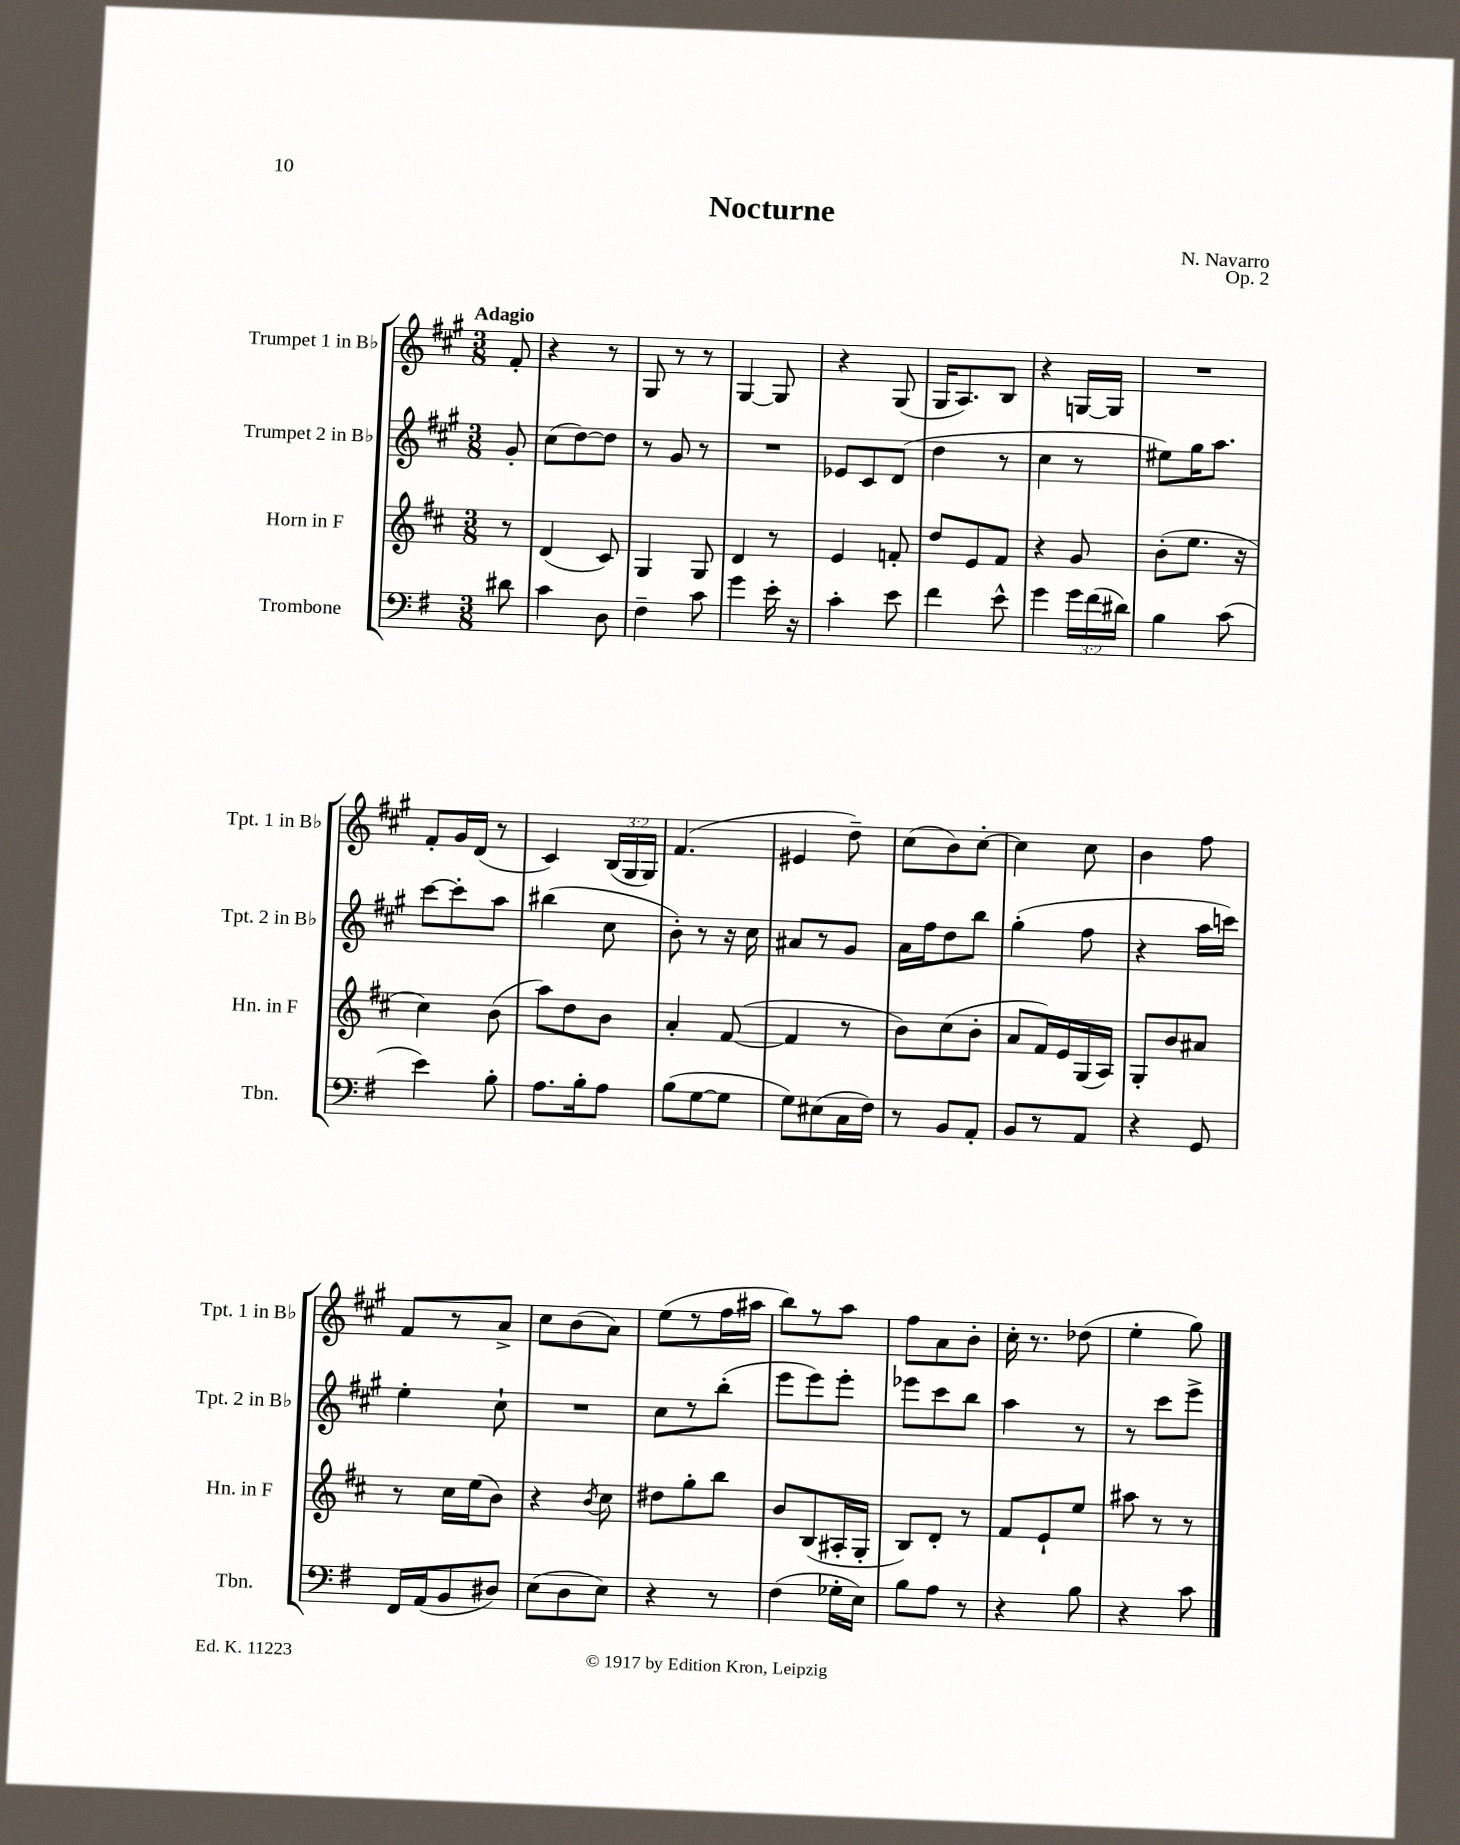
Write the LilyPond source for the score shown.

\header { title = "Nocturne" composer = "N. Navarro" opus = "Op. 2" }
<<
\new StaffGroup <<
\new Staff = "s0" \with { instrumentName = "Trumpet 1 in Bb" shortInstrumentName = "Tpt. 1 in Bb" } {
    \clef treble \key a \major \numericTimeSignature \time 3/8 \override Staff.TupletNumber.text = #tuplet-number::calc-fraction-text \partial 8 \tempo "Adagio"
    \autoBeamOff fis'8-. |
    r4 r8 |
    gis8 r8 r8 |
    gis4~ gis8 |
    r4 gis8( |
    gis16[ a8.) b8] |
    r4 g16[~ g16] |
    R4. |
    fis'8[-. gis'16 d'16]( r8 |
    cis'4) \tuplet 3/2 { b16[( gis16 gis16]) } |
    fis'4.( |
    eis'4 d''8--) |
    cis''8[( b'8) cis''8]~-. |
    cis''4 cis''8 |
    b'4 fis''8 |
    fis'8[ r8 a'8]-> |
    cis''8[ b'8( a'8]) |
    e''8[( r8 fis''16 ais''16] |
    b''8[) r8 a''8] |
    fis''8[ a'8 b'8]-. |
    cis''16-. r8. des''8( |
    e''4-. gis''8) \bar "|." |
}
\new Staff = "s1" \with { instrumentName = "Trumpet 2 in Bb" shortInstrumentName = "Tpt. 2 in Bb" } {
    \clef treble \key a \major \numericTimeSignature \time 3/8 \partial 8
    \autoBeamOff gis'8-. |
    cis''8[( d''8~) d''8] |
    r8 gis'8 r8 |
    R4. |
    ees'8[ cis'8 d'8]( |
    d''4 r8 |
    cis''4 r8 |
    eis''8[) gis''16 a''8.] |
    cis'''8[~ cis'''8-. a''8] |
    bis''4( cis''8 |
    b'8-.) r8 r16 cis''16 |
    ais'8[ r8 gis'8] |
    a'16[ fis''16 d''8 b''8] |
    gis''4-.( fis''8 |
    r4 a''16[ c'''16]) |
    e''4-. cis''8-! |
    R4. |
    cis''8[ r8 b''8]-.( |
    e'''8[ e'''8) e'''8]-. |
    ees'''8[ cis'''8 b''8] |
    a''4 r8 |
    r8 cis'''8[ e'''8]-> \bar "|." |
}
\new Staff = "s2" \with { instrumentName = "Horn in F" shortInstrumentName = "Hn. in F" } {
    \clef treble \key d \major \numericTimeSignature \time 3/8 \partial 8
    \autoBeamOff r8 |
    d'4( cis'8) |
    g4 g8 |
    d'4 r8 |
    e'4 f'8-. |
    d''8[ e'8 fis'8] |
    r4 g'8 |
    b'8[-.( e''8.] r16 |
    cis''4) b'8( |
    a''8[) d''8 b'8] |
    a'4-. fis'8~( |
    fis'4 r8 |
    b'8[) cis''8( b'8]-. |
    a'8[ fis'16) e'16 g16( a16]) |
    g8[-. b'8 ais'8] |
    r8 cis''16[ e''16( b'8]) |
    r4 \acciaccatura { b'8 } cis''8 |
    dis''8[ g''8-. b''8] |
    b'8[ b8( ais16-. g16]-. |
    b8[) d'8]-. r8 |
    fis'8[ e'8-! e''8] |
    ais''8 r8 r8 \bar "|." |
}
\new Staff = "s3" \with { instrumentName = "Trombone" shortInstrumentName = "Tbn." } {
    \clef bass \key g \major \numericTimeSignature \time 3/8 \override Staff.TupletNumber.text = #tuplet-number::calc-fraction-text \partial 8
    \autoBeamOff dis'8 |
    c'4 d8 |
    fis4-- c'8 |
    g'4 e'16-. r16 |
    c'4-. e'8 |
    fis'4 e'8-^ |
    g'4 \tuplet 3/2 { g'16[ fis'16( dis'16]) } |
    b4 c'8( |
    e'4) b8-. |
    a8.[ b16-. a8] |
    b8[( g8~ g8] |
    g8[) eis8( c16 fis16]) |
    r8 b,8[ a,8]-. |
    b,8[ r8 a,8] |
    r4 g,8 |
    fis,16[ a,16( b,8 dis8]) |
    e8[( d8 e8]) |
    r4 r8 |
    fis4( ges16[-. e16]) |
    b8[ a8] r8 |
    r4 b8 |
    r4 c'8 \bar "|." |
}
>>
>>
\layout { \context { \Score \remove "Bar_number_engraver" } }
